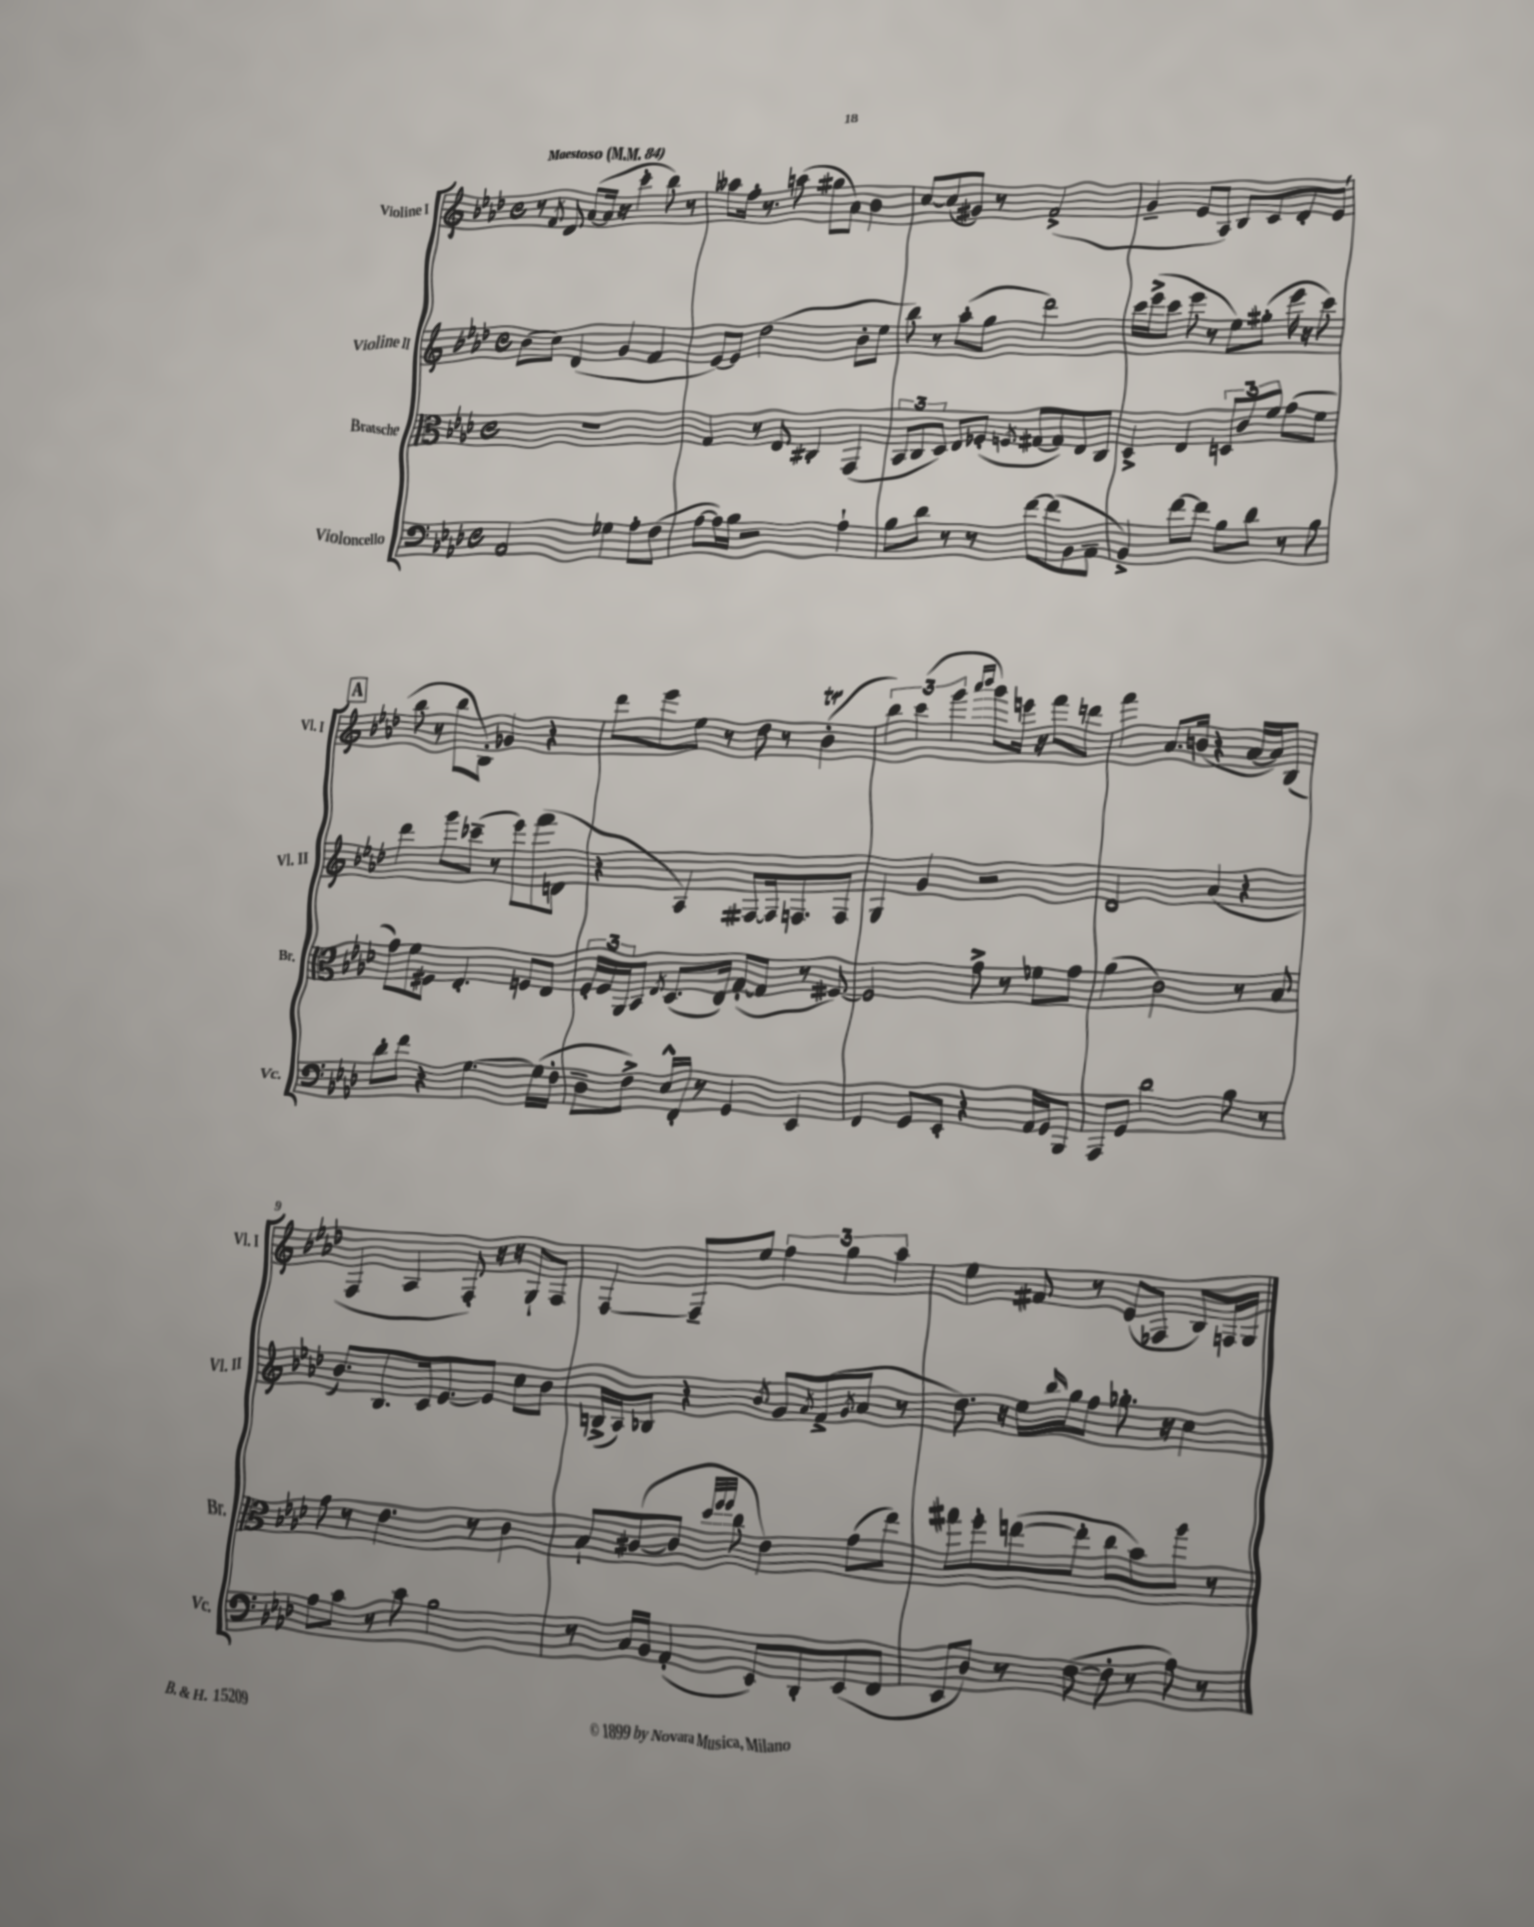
<<
\new StaffGroup <<
\new Staff = "s0" \with { instrumentName = "Violine I" shortInstrumentName = "Vl. I" } {
    \clef treble \key aes \major \defaultTimeSignature \time 4/4 \tempo "Maestoso" 4 = 84
    r8 \acciaccatura { f'8 } des'8 aes'8~( aes'16 r16 c'''4-. bes''8) r8 |
    aeses''8 f''16-. r8. a''8( gis''8 aes'8) bes'4 |
    c''8~ c''8( gis'8) r8 f'2->( |
    g'4-- ees'8 aes8) bes8 c'8 des'8-. ees'8( |
    \mark \markup { \box "A" } bes''8 r8 bes''8 bes8-.) ges'4 r4 |
    des'''8 ees'''8 ees''8 r8 des''8 r8 bes'4-.\trill( |
    \tuplet 3/2 { bes''4) c'''4( g'''4 } \grace { aes'''16 bes'''16 } g'''8) e'''16 r16 f'''8 d'''8 |
    f'''4 aes'8. b'16( r4 aes'16~ aes'16) bes8( |
    f4 aes4 f8-.) r16 r16 g8-! f8 |
    f4~ f8-- ees''8 \tuplet 3/2 { f''4 g''4 aes''4 } |
    ees''4 fis'8 r8 ees'8( fes8 bes8) f16 g16 \bar "|." |
}
\new Staff = "s1" \with { instrumentName = "Violine II" shortInstrumentName = "Vl. II" } {
    \clef treble \key aes \major \defaultTimeSignature \time 4/4
    bes'8( c''8) des'4( g'4 f'4 |
    ees'8~) ees'8 des''2( bes'8-. ees''8 |
    bes''8) r8 aes''8-.( g''8 des'''2) |
    c'''16 ees'''16->( c'''8 ees'''8 r8 ees''8) gis''8-.( ees'''16 r16 c'''8) |
    \mark \markup { \box "A" } des'''4 g'''8 ces'''8--( r8 ees'''8) f'''8( d'8 |
    r4 aes4) fis8~ fis16 f8. f8 |
    g4 g'4 r2 |
    des'2 aes'4( r4 |
    bes'8.) bes8. c'16 ees'8.~ ees'8 c''8 bes'8 |
    b16->( aes16) bes8 r4 \acciaccatura { bes'8 } g'8 \acciaccatura { aes'8 } f'8->( \acciaccatura { g'8 } aes'8 r8 |
    des''8.) r16 ees''16 \grace { bes''16 } g''16 f''8 ges''8.-. r16 c''4 \bar "|." |
}
\new Staff = "s2" \with { instrumentName = "Bratsche" shortInstrumentName = "Br." } {
    \clef alto \key aes \major \defaultTimeSignature \time 4/4
    R1 |
    g4 r8 ees8 cis4-. g,4( |
    \tuplet 3/2 { bes,8 c8 des8) } ees8 fes8-.( \acciaccatura { f8 } gis8~ gis8) ees8 c8 |
    des4-> ees4 \tuplet 3/2 { d8 c'8 f'8 } g'8( f'8 |
    \mark \markup { \box "A" } g'8) f'8 fis8 ees4.-. f8 ees8 |
    \tuplet 3/2 { f16-. f16 aes,16 } bes,8 \acciaccatura { ees8 } des8.( ees16) g8~-.( g8 r8 fis8~) |
    fis2 g'8-> r8 fes'8 g'8 |
    aes'4( c'2) r8 bes8 |
    g'8 r8 ees'4. r8 c'4 |
    bes8-! cis'8~( cis'8 \grace { des''32 f''32 f''32 } c''8 ees'4) g'8( ees''8) |
    gis''8 f''8-. e''8~( e''8-. c''8 bes'8) aes''8 r8 \bar "|." |
}
\new Staff = "s3" \with { instrumentName = "Violoncello" shortInstrumentName = "Vc." } {
    \clef bass \key aes \major \defaultTimeSignature \time 4/4
    aes,2 ges4 aes8-. f8( |
    aes8~ aes16) bes16 r2 aes4-! |
    bes8 des'8 r8 r8 f'8~ f'8( bes,8 aes,8-- |
    bes,4->) f'8~ f'8 bes8 des'8 r8 bes8 |
    \mark \markup { \box "A" } des'8-. f'8 r4 g4.~ g16( f16-. |
    des8-- f8->) ees16-^ f,16-. r8 g,4 ees,4 |
    f,4 g,8 ees,8-. r4 aes,16 g,16 bes,,8 |
    aes,,8 g,8 des'2 bes8 r8 |
    aes8 c'8 r8 c'8 bes2 |
    r8 c16 bes,16 aes,4-.( ees,8) des,8-. ees,8( f,8 |
    ees,8 des8) r8 f8~( f8-. r8 aes8) r8 \bar "|." |
}
>>
>>
